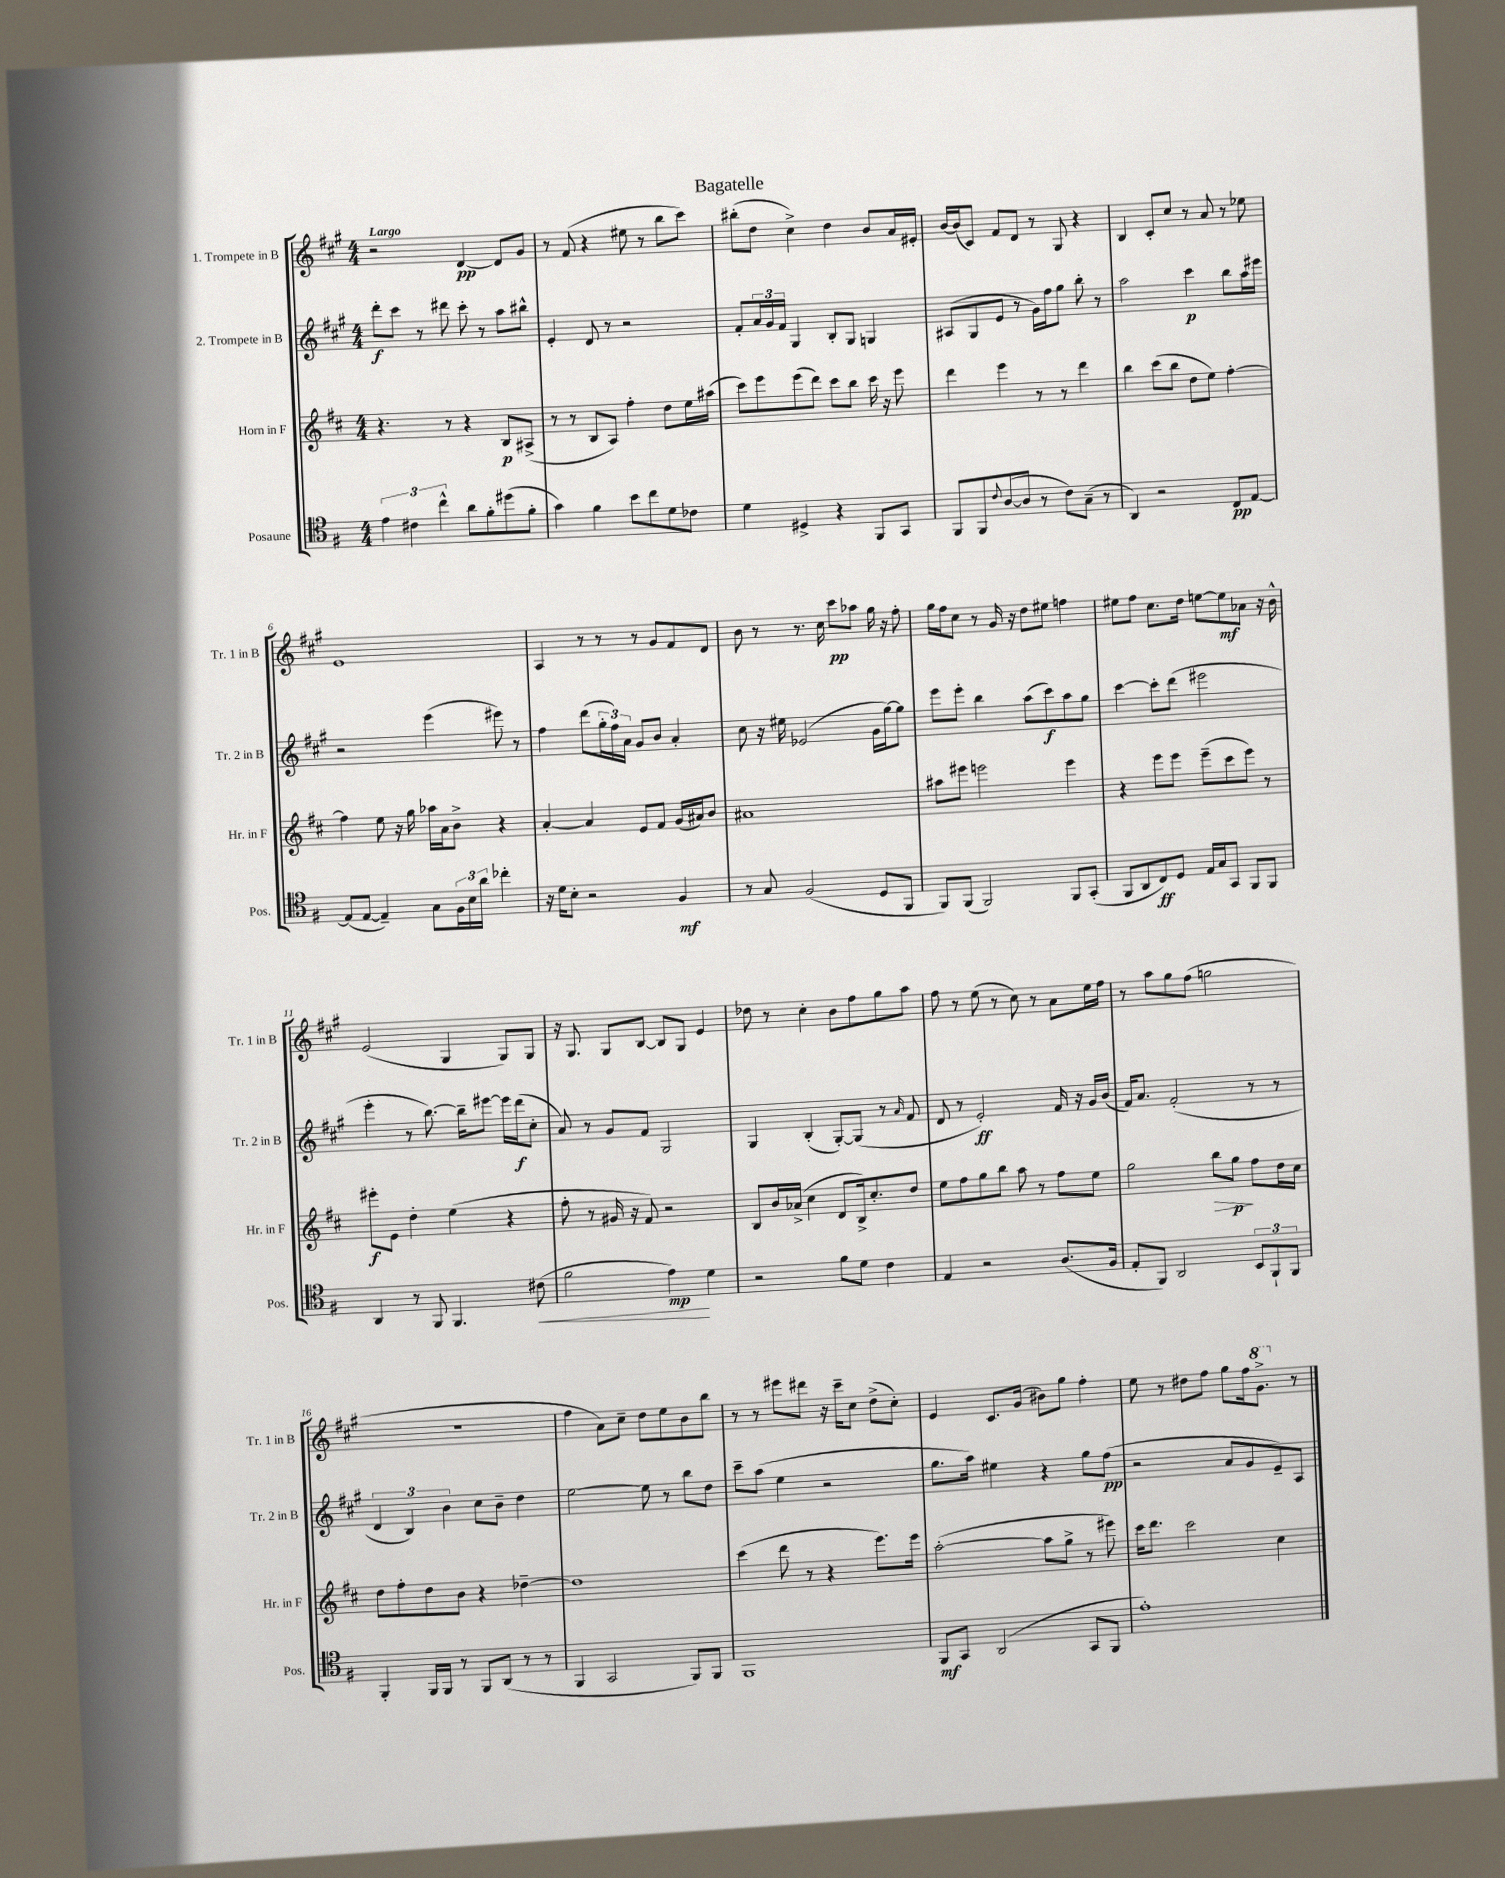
\header { title = "Bagatelle" }
<<
\new StaffGroup <<
\new Staff = "s0" \with { instrumentName = "1. Trompete in B" shortInstrumentName = "Tr. 1 in B" } {
    \clef treble \key a \major \numericTimeSignature \time 4/4 \tempo "Largo"
    r2 d'4~\pp d'8 gis'8 |
    r8 fis'8( r4 eis''8 r8 b''8 cis'''8) |
    bis''8-.( d''8 cis''4->) d''4 b'8 a'16 eis'16-. |
    b'16~ b'16( cis'8) fis'8 d'8 r8 gis8 r4 |
    b4 cis'8-. cis''8 r8 a'8 r8 ees''8 |
    e'1 |
    a4 r8 r8 r8 gis'8 fis'8 d'8 |
    b'8 r8 r8. cis''16 cis'''8\pp aes''8 gis''16 r16 fis''8-. |
    gis''16 fis''16 cis''8 r8 gis'16 r16 d''8 eis''8 f''4 |
    eis''8 fis''8 cis''8. d''16 e''8~ e''8\mf aes'8 r16 b'16-^ |
    e'2( gis4 gis8) gis8 |
    r16 gis8. gis8 b8~ b8 gis8 e'4 |
    des''8 r8 cis''4-. b'8 fis''8 gis''8 a''8 |
    fis''8 r8 e''8( r8 cis''8) r8 a'8 e''16 fis''16 |
    r8 a''8 gis''8 fis''8( g''2 |
    r1 |
    fis''4 a'8) cis''8-- d''8 e''8 b'8 b''8 |
    r8 r8 eis'''8 dis'''8 r16 cis'''16-- cis''8 d''8->( cis''8-.) |
    e'4 cis'8. gis'16( bis'8) gis''8 fis''4-. |
    e''8 r8 dis''8 fis''8 gis''8 fis''16 \ottava #1 gis''8.-> \ottava #0 r8 \bar "|." |
}
\new Staff = "s1" \with { instrumentName = "2. Trompete in B" shortInstrumentName = "Tr. 2 in B" } {
    \clef treble \key a \major \numericTimeSignature \time 4/4
    d'''8-.\f cis'''8 r8 dis'''8 cis'''8-. r8 a''8 bis''8-^ |
    e'4-. d'8 r8 r2 |
    fis'8-. \tuplet 3/2 { a'16 gis'16 fis'16 } gis4 b8-. gis8 g4 |
    ais8( gis8 e'8 r8 gis'16) fis''16 gis''8 b''8-. r8 |
    a''2 cis'''4\p b''8 a''16 eis'''16 |
    r2 e'''4( eis'''8) r8 |
    fis''4 d'''8( \tuplet 3/2 { gis''16-. fis''16) a'16 } gis'8 b'8 a'4-. |
    cis''8 r16 eis''16 ees'2( gis'16 gis''16~) gis''8 |
    e'''8 e'''8-. b''4 a''8( cis'''8\f) a''8 gis''8 |
    cis'''4~ cis'''8-. d'''8( eis'''2 |
    e'''4-. r8 b''8.~) b''16-- eis'''8~ eis'''16 d'''16\f( cis''8-. |
    a'8) r8 gis'8 fis'8 gis2 |
    gis4 b4-.( gis8~-.) gis8( r8 \grace { a'16 } fis'8 |
    d'8 r8 e'2-.\ff) fis'16 r16 gis'16 b'16( |
    fis'16) a'8. fis'2-.( r8 r8 |
    \tuplet 3/2 { d'4 b4) b'4 } cis''8 b'8-- d''4 |
    e''2~ e''8 r8 b''8 d''8 |
    cis'''8-- a''8( e''4 r2 |
    gis''8. a''16) eis''4 r4 gis''8 fis''8\pp( |
    r2 a'8 gis'8 e'8--) a8 \bar "|." |
}
\new Staff = "s2" \with { instrumentName = "Horn in F" shortInstrumentName = "Hr. in F" } {
    \clef treble \key d \major \numericTimeSignature \time 4/4
    r4. r8 r4 b8\p ais8->( |
    r8 r8 b8 a8) fis''4-. d''8 e''16 ais''16( |
    cis'''8) e'''8 e'''8( d'''8) cis'''8 b''8 cis'''16 r16 e'''8 |
    d'''4 e'''4 r8 r8 d'''4 |
    b''4 cis'''8( b''8 d''8 e''8) fis''4~-. |
    fis''4 e''8 r16 g''16 aes''16 a'16 b'8-> r4 |
    a'4~-. a'4 e'8 fis'8 g'16( ais'16) b'8 |
    ais'1 |
    ais''8 eis'''8 e'''2 e'''4 |
    r4 e'''8 e'''8 e'''8--( cis'''8 e'''8) r8 |
    eis'''8-.\f e'8 d''4-. e''4( r4 |
    fis''8-. r8 gis'16 r16 fis'8) r2 |
    b8 b'16 aes'16->( cis''4 d'8 b16->) cis''8.-. d''8 |
    e''8 fis''8 g''8 b''8 a''8 r8 fis''8 e''8 |
    g''2 b''8\> g''8\p\! fis''8 d''16 cis''16 |
    d''8 fis''8-. d''8 b'8 r4 des''4~-- |
    des''1 |
    cis'''4( d'''8 r8 r4 e'''8.) e'''16 |
    a''2~-.( a''8 g''8-> r8 eis'''8) |
    cis'''16 d'''8. cis'''2 cis''4 \bar "|." |
}
\new Staff = "s3" \with { instrumentName = "Posaune" shortInstrumentName = "Pos." } {
    \clef tenor \key g \major \numericTimeSignature \time 4/4
    \tuplet 3/2 { e'4 cis'4 c''4-^ } a'8 fis'8-. dis''8( fis'8-. |
    g'4) fis'4 b'8 c''8 d'8 ces'8 |
    d'4 dis4-> r4 fis,8 g,8 |
    fis,8 fis,8 \appoggiatura { c'8 } a8~( a8 r8 c'8) g8--( r8 |
    a,4) r2 c8\pp e8~ |
    e8( e8~ e4--) g8 \tuplet 3/2 { fis16 b16 a'16 } ces''4-. |
    r16 d'16 b8-. r2 fis4\mf |
    r8 g8 fis2( d8 fis,8 |
    fis,8) fis,8( fis,2) fis,8 g,8-.( |
    fis,8 a,8 c8\ff) d8 e16 g16 g,8 fis,8 fis,8 |
    a,4 r8 fis,8 fis,4. cis'8\<( |
    fis'2 e'4\mp\!) d'4 |
    r2 fis'8 d'8 c'4 |
    e4 r2 a8.( fis16 |
    e8-. fis,8) a,2 \tuplet 3/2 { b,8 fis,8-! fis,8 } |
    fis,4-. fis,16 fis,16 r8 fis,8 a,8( r8 r8 |
    fis,4 g,2 fis,8) fis,8 |
    fis,1 |
    fis,8\mf g,8 a,2( g,8 fis,8 |
    e'1-.) \bar "|." |
}
>>
>>
